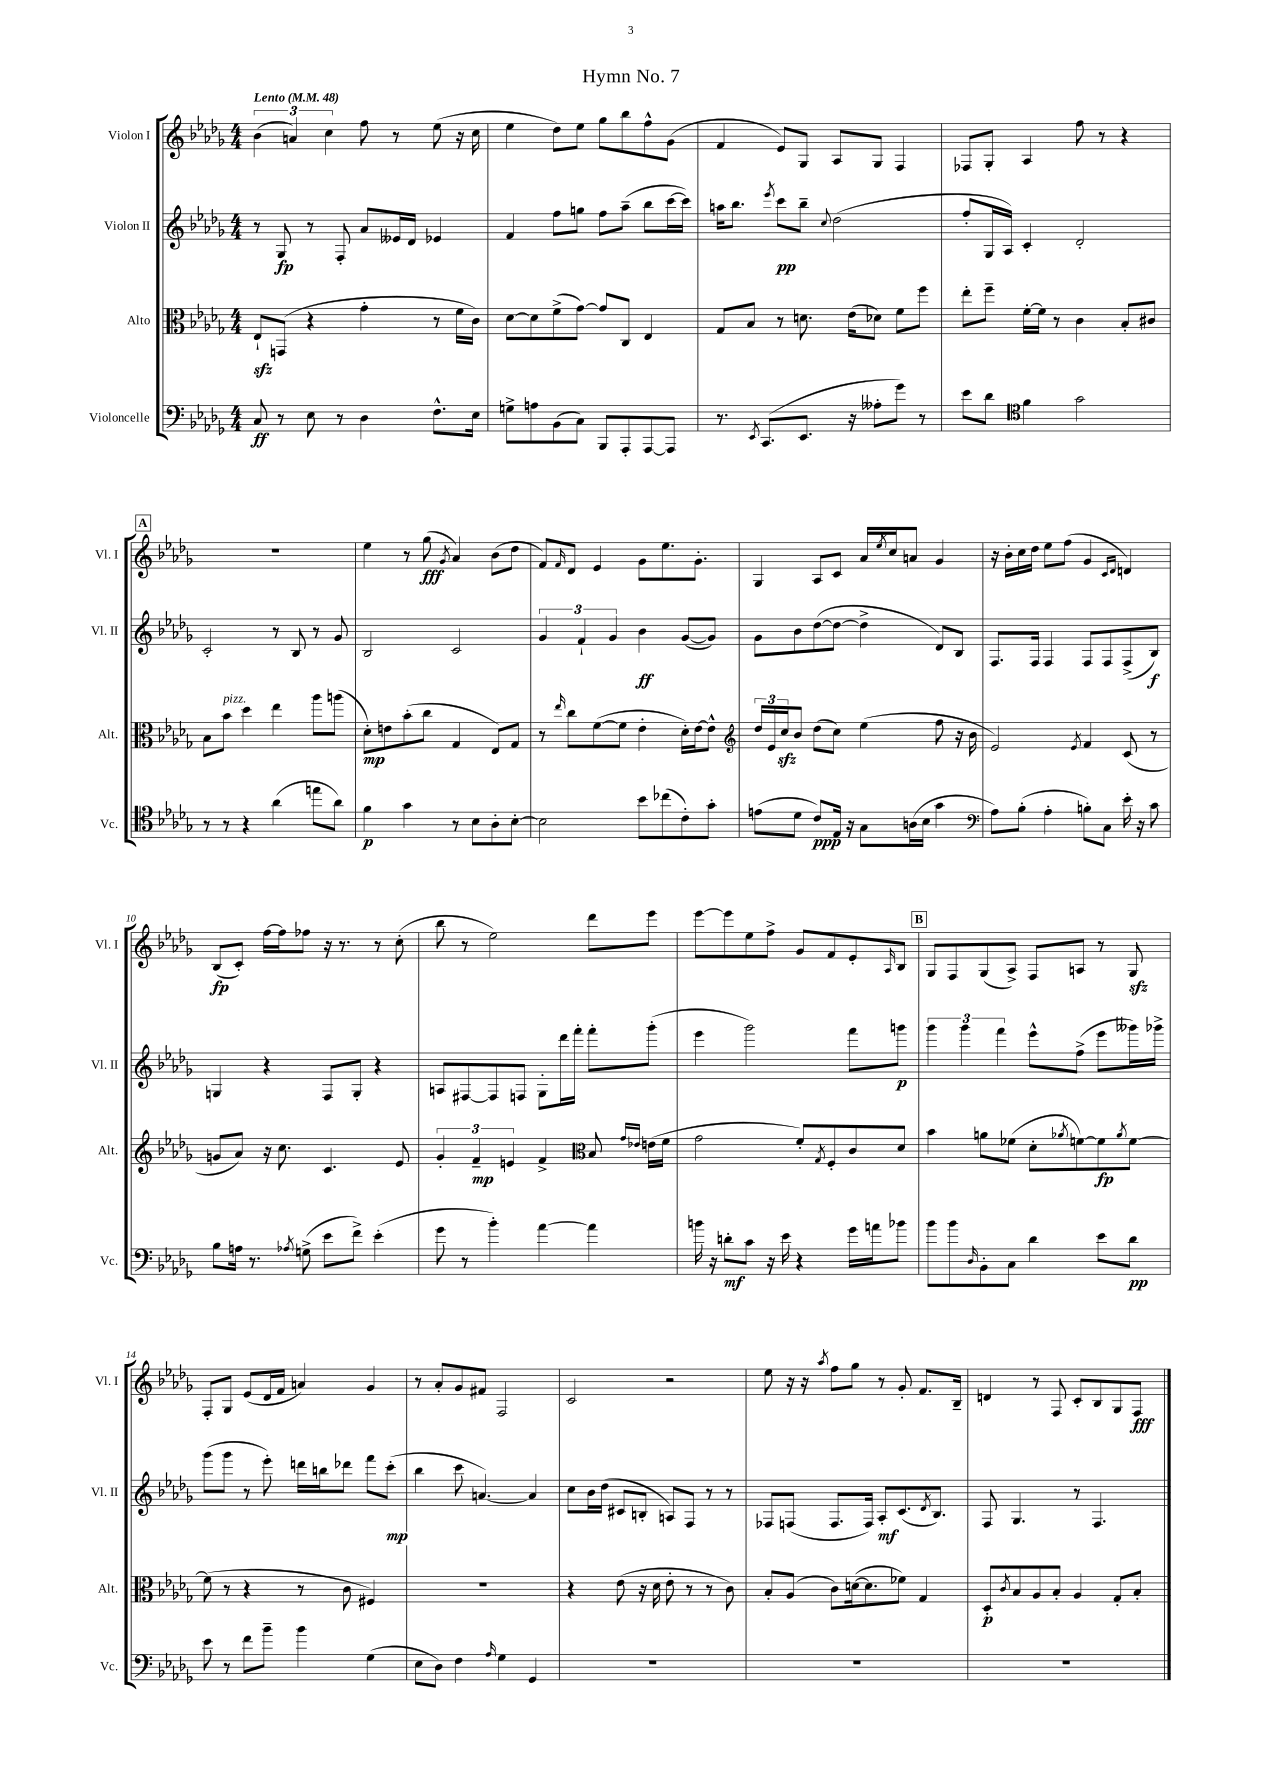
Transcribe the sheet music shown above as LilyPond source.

\header { title = "Hymn No. 7" }
<<
\new StaffGroup <<
\new Staff = "s0" \with { instrumentName = "Violon I" shortInstrumentName = "Vl. I" } {
    \clef treble \key des \major \numericTimeSignature \time 4/4 \tempo "Lento" 4 = 48
    \tuplet 3/2 { bes'4( a'4) c''4 } f''8 r8 ees''8( r16 c''16 |
    ees''4 des''8) ees''8 ges''8 bes''8 f''8-^ ges'8( |
    f'4 ees'8) ges8 aes8 ges8 f4 |
    fes8 ges8-. aes4 f''8 r8 r4 |
    \mark \markup { \box "A" } R1 |
    ees''4 r8 ges''8\fff( \acciaccatura { ges'8 } aes'4) bes'8( des''8 |
    f'8) \grace { f'16 } des'8 ees'4 ges'8 ees''8. ges'8.-. |
    ges4 aes8 c'8 aes'16 \acciaccatura { ees''8 } c''16 a'8 ges'4 |
    r16 bes'16-. c''16 des''16 ees''8 f''8( ges'4 \grace { c'16 des'16 } d'4) |
    bes8\fp( c'8-.) f''16~ f''16 fes''8 r16 r8. r8 c''8-.( |
    bes''8 r8 ees''2) des'''8 ees'''8 |
    ees'''8~ ees'''8 ees''8 f''8-> ges'8 f'8 ees'8-. \grace { aes16 } bes8 |
    \mark \markup { \box "B" } ges8 f8 ges8( aes8->) f8 a8 r8 ges8\sfz |
    f8-. ges8 ees'8( des'16 f'16 a'4) ges'4 |
    r8 aes'8-. ges'8 fis'8 f2 |
    c'2 r2 |
    ees''8 r16 r16 \acciaccatura { aes''8 } f''8 ges''8 r8 ges'8-. f'8. bes16-- |
    d'4 r8 f8 c'8-. bes8 ges8 f8\fff \bar "|." |
}
\new Staff = "s1" \with { instrumentName = "Violon II" shortInstrumentName = "Vl. II" } {
    \clef treble \key des \major \numericTimeSignature \time 4/4
    r8 ges8\fp r8 f8-. aes'8 eeses'16 des'16 ees'4 |
    f'4 f''8 g''8 f''8 aes''8--( bes''8 c'''16~ c'''16) |
    a''16 bes''8. \acciaccatura { ees'''8 } c'''8\pp bes''8-- \appoggiatura { c''8 } des''2( |
    f''8-. ges16 aes16) c'4-. des'2-. |
    \mark \markup { \box "A" } c'2-. r8 bes8 r8 ges'8 |
    bes2 c'2 |
    \tuplet 3/2 { ges'4 f'4-! ges'4 } bes'4\ff ges'8~( ges'8) |
    ges'8 bes'8 des''8~( des''8~ des''4-> des'8) bes8 |
    f8. f16 f4 f8 f8 f8->( bes8\f) |
    g4 r4 f8 g8-. r4 |
    a8 fis8~ fis8 f8 ges8-. des'''16 f'''16-. f'''8-. ges'''8-.( |
    ees'''4 ges'''2) f'''8 g'''8\p |
    \mark \markup { \box "B" } \tuplet 3/2 { ges'''4 ges'''4 f'''4 } ees'''8-^ f''8->( ees'''8 geses'''16) ges'''16-> |
    ges'''8( ges'''8 r8 ees'''8-.) d'''16 b''16 des'''8 f'''8 c'''8-.\mp( |
    bes''4 c'''8 a'4.~) a'4 |
    c''8 bes'16 des''16( cis'8 b8-. a8) f8 r8 r8 |
    fes8 f8( f8. f16) aes8-.\mf c'8.( \acciaccatura { des'8 } bes8.) |
    f8 ges4. r8 f4. \bar "|." |
}
\new Staff = "s2" \with { instrumentName = "Alto" shortInstrumentName = "Alt." } {
    \clef alto \key des \major \numericTimeSignature \time 4/4
    ees8-!\sfz g,8( r4 ges'4-. r8 f'16 c'16) |
    des'8~ des'8 f'8->( ges'8~) ges'8 c8 ees4 |
    ges8 bes8 r8 d'8. ees'16( des'8) f'8 f''8 |
    ees''8-. f''8-- f'16~-. f'16 r8 c'4 bes8-. cis'8 |
    \mark \markup { \box "A" } bes8 bes'8^\markup { \italic "pizz." } des''4 ees''4 aes''8 a''8( |
    des'8-.\mp) e'8 bes'8-.( c''8 ges4 ees8) ges8 |
    r8 \grace { ees''16 } c''8 f'8~( f'8 ees'4-. des'16-.) ees'16~ ees'8-^ |
    \clef treble \tuplet 3/2 { des''16 ees'16 c''16\sfz } bes'8 des''8( c''8) ees''4( f''8 r16 bes'16 |
    ees'2) \acciaccatura { ees'8 } f'4 c'8( r8 |
    g'8 aes'8) r16 c''8. c'4. ees'8 |
    \tuplet 3/2 { ges'4-. f'4--\mp e'4 } f'4-> \clef alto bes8 \grace { ges'16 ees'16 } e'16( f'16 |
    ges'2 f'8-.) \acciaccatura { ges8 } f8-. c'8 des'8 |
    \mark \markup { \box "B" } bes'4 a'8 fes'8( des'8-. \acciaccatura { aes'8 } f'8~) f'8\fp \acciaccatura { aes'8 } f'8~ |
    f'8( r8 r4 r8 c'8 fis4) |
    R1 |
    r4 ees'8( r16 des'16 ees'8-. r8 r8 c'8) |
    bes8-. aes8( c'8) d'16~( d'8. fes'8) ges4 |
    des8-.\p \acciaccatura { c'8 } bes8 aes8 bes8-. aes4 ges8-. bes8-. \bar "|." |
}
\new Staff = "s3" \with { instrumentName = "Violoncelle" shortInstrumentName = "Vc." } {
    \clef bass \key des \major \numericTimeSignature \time 4/4
    c8\ff r8 ees8 r8 des4 f8.-^ ees16 |
    g8-> a8 bes,8( c8) bes,,8 aes,,8-. aes,,8~ aes,,8 |
    r8. \acciaccatura { ees,8 } c,8.( ees,8. r16 aeses8-. ges'8) r8 |
    ees'8 des'8 \clef tenor f'4 ges'2 |
    \mark \markup { \box "A" } r8 r8 r4 aes'4( e''8 aes'8) |
    f'4\p ges'4 r8 bes8 aes8-. bes8~-. |
    bes2 bes'8 ces''8( c'8-.) ges'8-. |
    e'8( des'8 c'8\ppp) ees16 r16 ges8 a16( bes16 ges'4 |
    \clef bass aes8) bes8-.( aes4-. b8-.) c8 ees'16-. r16 c'8 |
    bes8 a16 r8. \acciaccatura { aes8 } g8->( ees'8 f'8->) ees'4-.( |
    ges'8 r8 bes'4-.) aes'4~ aes'4 |
    b'16 r16 d'8-.\mf c'8 r16 ees'16 r4 ges'16 a'16 bes'8 |
    \mark \markup { \box "B" } bes'8 bes'8 \grace { des16 } bes,8-. c8 des'4 ees'8 des'8\pp |
    ees'8 r8 f'8 bes'8-- bes'4 ges4( |
    ees8 des8) f4 \grace { aes16 } ges4 ges,4 |
    R1 |
    R1 |
    R1 \bar "|." |
}
>>
>>
